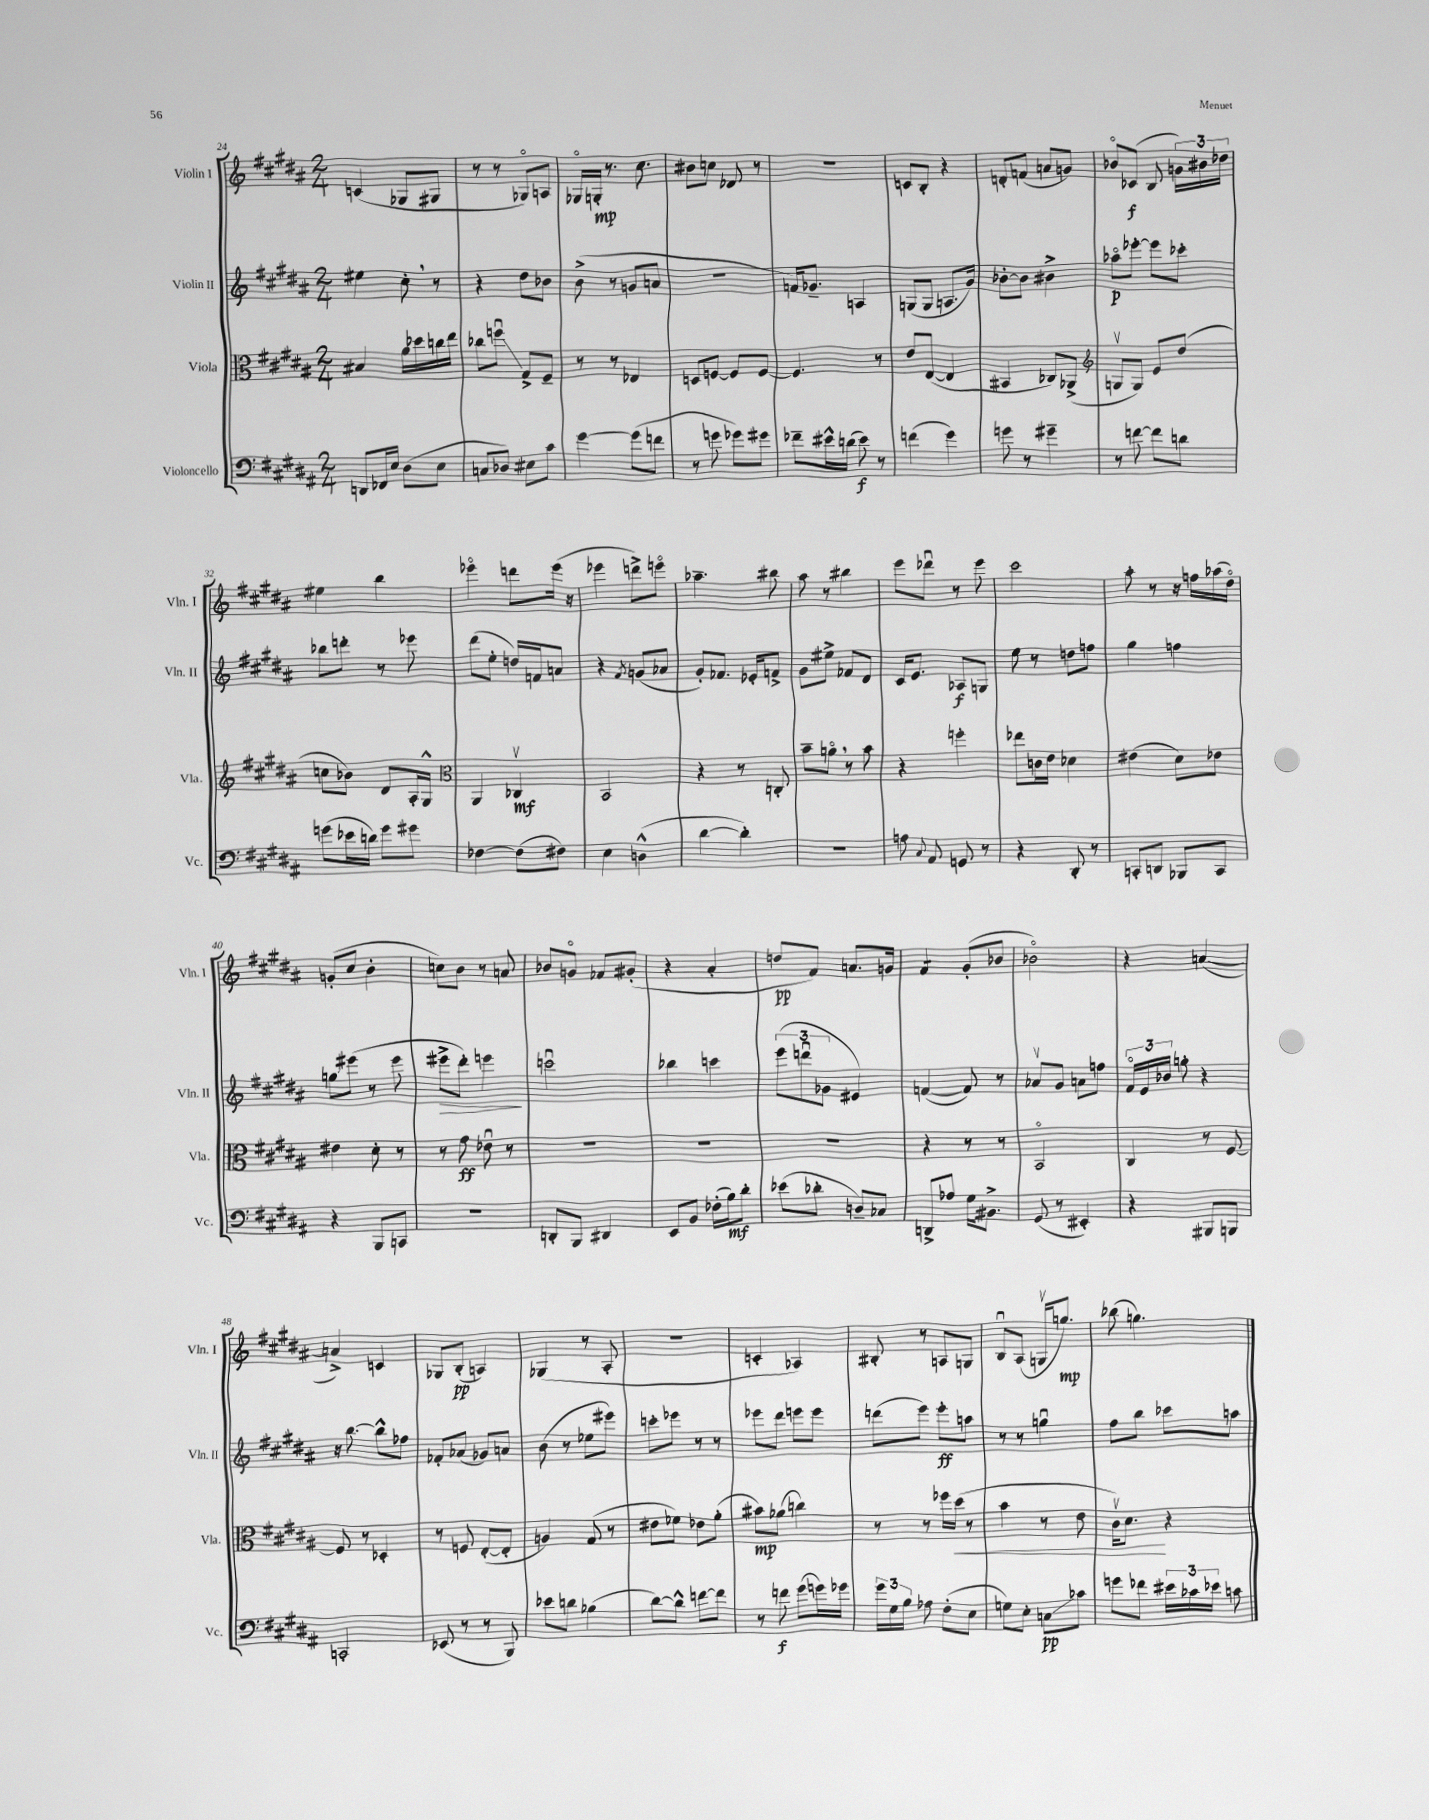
<<
\new StaffGroup <<
\new Staff = "s0" \with { instrumentName = "Violin I" shortInstrumentName = "Vln. I" } {
    \clef treble \key b \major \numericTimeSignature \time 2/4
    \autoBeamOff c'4( ges8[ gis8] |
    r8 r8 ges8[\flageolet) a8] |
    ges16[\flageolet g16]-.\mp r8. cis''8. |
    bis'8[ c''8] des'8 r8 |
    r2 |
    c'8[ b8]-. r4 |
    d'8[-. f'8]( a'8[ g'8]) |
    bes'8[\flageolet ces'8]\f( b8 \tuplet 3/2 { g'16[) bis'16 des''16] } |
    eis''4 b''4 |
    ees'''4\flageolet d'''8[ ees'''16]( r16 |
    ees'''4 d'''8[->) e'''8]\flageolet |
    aes''4.-- bis''8 |
    ais''8 r8 bis''4 |
    e'''8[ des'''8]\downbow r8 e'''8 |
    cis'''2 |
    ais''8-. r8 r16 f''16[ aes''16( dis''16]\flageolet) |
    g'8[-.( cis''8] b'4-. |
    c''8[) b'8] r8 a'8 |
    bes'8[ g'8]\flageolet fes'8[ gis'8]-.( |
    r4 ais'4-. |
    d''8[\pp fis'8]) a'8.[ g'16] |
    fis'4:8 gis'8[-.( bes'8] |
    bes'2\flageolet) |
    r4 a'4~( |
    a'4->) c'4 |
    ges8[ b8]-.\pp( a4) |
    ges4( r8 ais8-. |
    r2 |
    c'4-. aes4) |
    bis8-. r8 a8[ g8] |
    b8[\downbow ais8]( g16[\upbow g''8.]\mp) |
    bes''8( g''4.) \bar "|." |
}
\new Staff = "s1" \with { instrumentName = "Violin II" shortInstrumentName = "Vln. II" } {
    \clef treble \key b \major \numericTimeSignature \time 2/4
    \autoBeamOff eis''4 cis''8-. \breathe r8 |
    r4 dis''8[ bes'8] |
    b'8->( r8 g'8[ a'8] |
    R2 |
    f'16[) ges'8.]-- a4 |
    g8[( g8] a8.[ gis'16]) |
    bes'8[~-. bes'8] bis'4-> |
    aes''8[\flageolet\p ees'''8]~-. ees'''8[ ces'''8]-. |
    bes''8[ d'''8]-. r8 ees'''8 |
    dis'''8[( e''8]-. d''16[) f'16 a'8] |
    r4 \acciaccatura { fis'8 } g'8[( aes'8] |
    gis'8[-.) fes'8.] ees'16[-. f'8]-> |
    gis'8[ eis''8]-> fes'8[ dis'8] |
    cis'16[ e'8.] aes8[\f g8] |
    e''8 r8 d''8[ f''8] |
    gis''4 f''4 |
    g''8[\glissando eis'''8]( r8 eis'''8 |
    eis'''8[->\> dis'''8]-.) e'''4\! |
    c'''2\downbow |
    bes''4 c'''4 |
    \tuplet 3/2 { e'''8[( d'''8\downbow ges'8] } eis'4) |
    f'4~( f'8) r8 |
    aes'8[\upbow gis'8] a'8[ f''8] |
    \tuplet 3/2 { fis'16[\flageolet e'16 bes'16] } g''8-. r4 |
    r16 b''8.~ b''8[-^ fes''8] |
    fes'8[-. aes'8]( ges'8[) a'8] |
    b'8( r8 ees''8[ eis'''8]) |
    c'''8[-. ees'''8] r8 r8 |
    ees'''8[ dis'''8] e'''8[ e'''8] |
    d'''8[( e'''8]) e'''8[-.\ff a''8] |
    r8 r8 g''4\downbow |
    fis''8[ b''8] ces'''8[ a''8] \bar "|." |
}
\new Staff = "s2" \with { instrumentName = "Viola" shortInstrumentName = "Vla." } {
    \clef alto \key b \major \numericTimeSignature \time 2/4
    \autoBeamOff bis4 ais'16[ des''16 c''16 e''16] |
    ces''8[ f''8]\downbow\glissando gis8[-> fis8]-- |
    r8 r8 ees4 |
    d8[ f8]~ f8[ f8]~ |
    f4. r8 |
    e'8[ e8]~( e4 |
    bis,4 ces8[) aes,8]->( |
    \clef treble g8[\upbow g8]) e'8[ dis''8]( |
    c''8[ bes'8]) dis'8[ ais16-. gis16]-^ |
    \clef alto ais,4 ces4\upbow\mf |
    b,2 |
    r4 r8 c8-. |
    b'8[-- a'8]\flageolet \breathe r8 b'8 |
    r4 f''4-. |
    ees''8[ c'16 e'16] des'4 |
    eis'4( dis'8[) ees'8] |
    eis'4 dis'8-. r8 |
    r8 gis'8\ff ees'8\downbow r8 |
    R2 |
    R2 |
    R2 |
    r4 r8 r8 |
    b,2\flageolet |
    cis4 r8 fis8~ |
    fis8 r8 des4-. |
    r8 f8 e8[~-.( e8]-. |
    a4) gis8( r8 |
    eis'8[ fes'8]) ees'8[ ais'8]-.( |
    bis'8[\mp) aes'8]( c''4) |
    r8 r8 fes''16[ dis''16]\<( r8 |
    b'4 r8 e'8 |
    cis'16[\upbow) dis'8.]\! r4 \bar "|." |
}
\new Staff = "s3" \with { instrumentName = "Violoncello" shortInstrumentName = "Vc." } {
    \clef bass \key b \major \numericTimeSignature \time 2/4
    \autoBeamOff d,8[ fes,16 e16] dis8[( e8] |
    c8[ des8]) eis8[ cis'8] |
    gis'4~ gis'8[( f'8] |
    r8 g'8 ges'8[) gis'8] |
    fes'8[-- eis'16-^ d'16]( eis'8\f) r8 |
    f'4( gis'4) |
    g'8 r8 gis'4-- |
    r8 f'8~ f'8[ d'8] |
    g'8[( ees'16 d'16]) g'8[ gis'8] |
    fes4~ fes8[( fis8]) |
    e4 d4-^( |
    dis'4~ dis'4-.) |
    R2 |
    a8 \appoggiatura { cis8 } ais,8 g,8 r8 |
    r4 dis,8-. r8 |
    c,8[-. d,8] bes,,8[ c,8] |
    r4 b,,8[ c,8] |
    r2 |
    d,8[-. b,,8] dis,4 |
    e,8[ b,8] fes16[-.( b16\mf) dis'8]-. |
    ees'8[( des'8]-. d8[--) ces8] |
    d,8[-> aes8] gis16[ bis,8.]-> |
    gis,8( r8 eis,4-.) |
    r4 bis,,8[ b,,8] |
    c,2-. |
    ees,8( r8 r8 b,,8) |
    ees'8[ d'8] bes4( |
    dis'8[~) dis'8]-^ f'8[~ f'8] |
    r8 f'8\f gis'8[( g'16) ges'16] |
    \tuplet 3/2 { gis'16[ gis16 b16] } aes8 fis8[-.( e8] |
    g8[) e8]-. c8[\glissando\pp ces'8] |
    g'8[ fes'8] \tuplet 3/2 { eis'16[ ces'16 ees'16] } c'8 \bar "|." |
}
>>
>>
\layout { \context { \Score currentBarNumber = #24 } }
